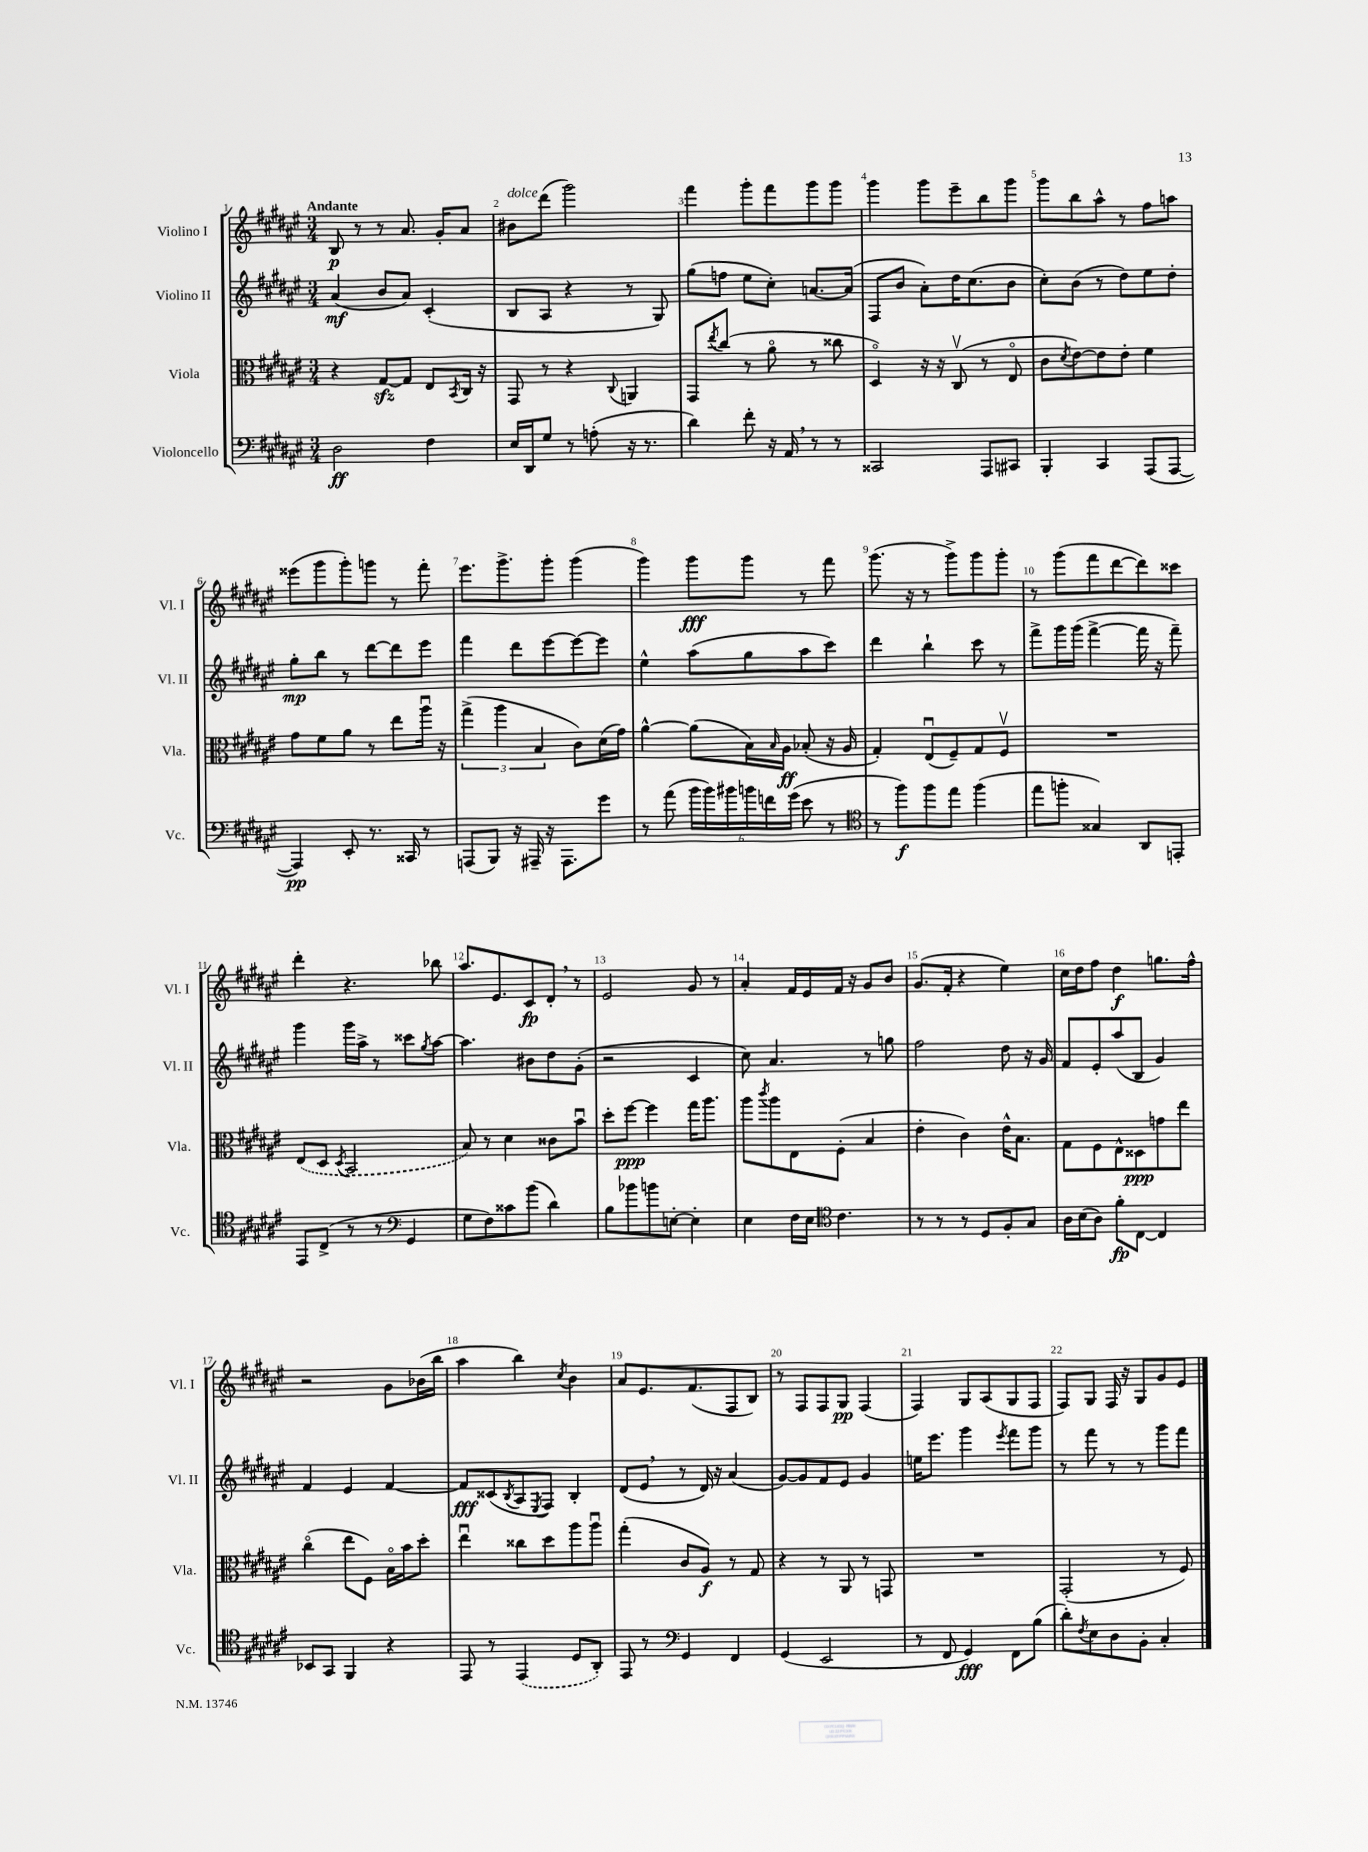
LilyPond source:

<<
\new StaffGroup <<
\new Staff = "s0" \with { instrumentName = "Violino I" shortInstrumentName = "Vl. I" } {
    \clef treble \key fis \major \numericTimeSignature \time 3/4 \tempo "Andante"
    b8\p r8 r8 ais'8. gis'16-. ais'8 |
    bis'8^\markup { \italic "dolce" } dis'''8( gis'''2) |
    fis'''4 gis'''8-. fis'''8 gis'''8 gis'''8 |
    gis'''4 gis'''8 eis'''8-- b''8 gis'''8 |
    gis'''8 b''8 ais''8-^ r8 fis''8 a''8 |
    eisis'''8( gis'''8 gis'''8-.) g'''8 r8 fis'''8-. |
    eis'''8. gis'''8.-> gis'''8-. gis'''4( |
    gis'''4) gis'''8\fff gis'''8 r8 fis'''8 |
    gis'''8.( r16 r8 gis'''8->) gis'''8 gis'''8-. |
    r8 gis'''8( fis'''8 dis'''8~ dis'''8) cisis'''8 |
    dis'''4-. r4. bes''8 |
    ais''8. eis'8. cis'8\fp dis'8-. \breathe r8 |
    eis'2 gis'8 r8 |
    ais'4-. fis'16 eis'16 fis'16 r16 gis'8 b'8 |
    gis'8.( fis'16-. r4 eis''4) |
    cis''16 dis''16 fis''8 dis''4\f g''8. fis''16-^ |
    r2 gis'8 bes'16( b''16 |
    ais''4 b''4) \acciaccatura { cis''8 } b'4 |
    ais'8 eis'8. fis'8.( fis8 b8) |
    r8 fis8 fis8 gis8\pp fis4( |
    fis4) gis8 ais8( gis8 fis8 |
    fis8) gis8 fis16 r16 gis8 gis'8 eis'8 \bar "|." |
}
\new Staff = "s1" \with { instrumentName = "Violino II" shortInstrumentName = "Vl. II" } {
    \clef treble \key fis \major \numericTimeSignature \time 3/4
    ais'4\mf( b'8 ais'8) cis'4-.( |
    b8 ais8 r4 r8 gis8) |
    gis''8( f''8 eis''8 cis''8-.) a'8.~ a'16( |
    fis8 b'8 ais'8-.) dis''16 cis''8.( b'8 |
    cis''8-.) b'8( r8 dis''8) eis''8 dis''8-. |
    gis''8-.\mp b''8 r8 dis'''8~ dis'''8 eis'''8 |
    fis'''4 dis'''8 eis'''8~ eis'''8~ eis'''8 |
    eis''4-^ ais''8( gis''8 ais''8 cis'''8) |
    dis'''4 b''4-! cis'''8 r8 |
    fis'''8-> gis'''16 gis'''16( fis'''4~-> fis'''16 r16 fis'''8--) |
    gis'''4 gis'''16 ais''16-> r8 cisis'''8 \acciaccatura { gis''8 } ais''8~ |
    ais''4. bis'8 dis''8 gis'8-.( |
    r2 cis'4 |
    cis''8) ais'4. r8 g''8 |
    fis''2 dis''8 r16 gis'16 |
    fis'8 eis'8-. ais''8( b8 gis'4) |
    fis'4 eis'4 fis'4~ |
    fis'8\fff cisis'8( \acciaccatura { b8 } ais8 \acciaccatura { eis8 } fis8) b4-. |
    dis'8( eis'8 \breathe r8 dis'16) r16 ais'4( |
    gis'8~) gis'8 fis'8 eis'8 gis'4 |
    e''16 eis'''8. gis'''4 \acciaccatura { eis'''8 } fis'''8 gis'''8 |
    r8 fis'''8 r8 r8 gis'''8 fis'''8 \bar "|." |
}
\new Staff = "s2" \with { instrumentName = "Viola" shortInstrumentName = "Vla." } {
    \clef alto \key fis \major \numericTimeSignature \time 3/4
    r4 gis8~\sfz gis8 eis8 \acciaccatura { b,8 } cis16 r16 |
    gis,8 r8 r4 \appoggiatura { cis8 } a,4 |
    gis,8 \acciaccatura { eis''8 } cis''8( r8 ais'8\flageolet r8 cisis''8 |
    dis4\flageolet) r16 r16 cis8\upbow( r8 eis8\flageolet |
    cis'8 \acciaccatura { dis'8 } eis'8~) eis'8 eis'8-. fis'4 |
    gis'8 fis'8 ais'8 r8 eis''8 ais''16\downbow r16 |
    \tuplet 3/2 { gis''4->( ais''4 b4 } cis'8) dis'16( gis'16) |
    ais'4~-^ ais'8( b16) \grace { b16 } ais16\ff bes8-.( r16 ais16 |
    gis4-.) eis8\downbow( fis8--) gis8 fis8\upbow |
    R2. |
    \once \slurDashed eis8( dis8 \acciaccatura { dis8 } b,2 |
    b8) r8 dis'4 cisis'8 b'8\downbow |
    dis''8-. fis''8~\ppp fis''4 gis''16 ais''8. |
    ais''8 \acciaccatura { cis'''8 } ais''8 eis8 fis8-.( b4 |
    eis'4-. cis'4) eis'16-^ b8. |
    gis8 fis8 eis8-^ disis8\ppp g'8 eis''8 |
    cis''4\flageolet( eis''8 fis8) b16\flageolet b'16 dis''8-. |
    eis''4\downbow cisis''8 dis''8 ais''8 ais''8\downbow |
    gis''4-.( cis'8 ais8\f) r8 gis8 |
    r4 r8 ais,8 r8 g,8 |
    R2. |
    gis,2-.( r8 fis8) \bar "|." |
}
\new Staff = "s3" \with { instrumentName = "Violoncello" shortInstrumentName = "Vc." } {
    \clef bass \key fis \major \numericTimeSignature \time 3/4
    dis2\ff fis4 |
    eis16 dis,16 gis8 r8 a8-.( r16 r8. |
    dis'4) fis'8-. r16 ais,16 \breathe r8 r8 |
    cisis,2 ais,,8 cis,8 |
    b,,4-. cis,4 ais,,8( ais,,8~ |
    ais,,4\pp) eis,8-. r8. cisis,16 r8 |
    a,,8( b,,8) r16 ais,,16-- r16 ais,,8. gis'8 |
    r8 ais'8( \tuplet 6/4 { b'16 b'16) bis'16 b'16 f'16 gis'16( } eis'8 r8 |
    \clef tenor r8 fis''8\f) fis''8 eis''8 fis''4( |
    eis''8 f''8-. gisis4) ais,8 e,8-. |
    eis,8 cis8->( r8 r8 \clef bass gis,4 |
    gis8 fis8) cisis'8 b'8( dis'4) |
    b8 bes'8 b'8 e8~-. e4-. |
    eis4 fis16 eis16 \clef tenor cis'4. |
    r8 r8 r8 dis8 fis8-. gis8 |
    ais16 b16( ais8) fis'8-.\fp cis8~ cis4 |
    bes,8 gis,8 fis,4 r4 |
    eis,8 r8 \once \slurDashed eis,4( dis8 ais,8-.) |
    eis,8 r8 \clef bass gis,4 fis,4 |
    gis,4( eis,2 |
    r8 fis,8 gis,4\fff) fis,8 b8( |
    dis'8-.) \acciaccatura { fis8 } eis8 dis8 b,8-. cis4-. \bar "|." |
}
>>
>>
\layout { \context { \Score \override BarNumber.break-visibility = ##(#f #t #t) barNumberVisibility = #all-bar-numbers-visible } }
